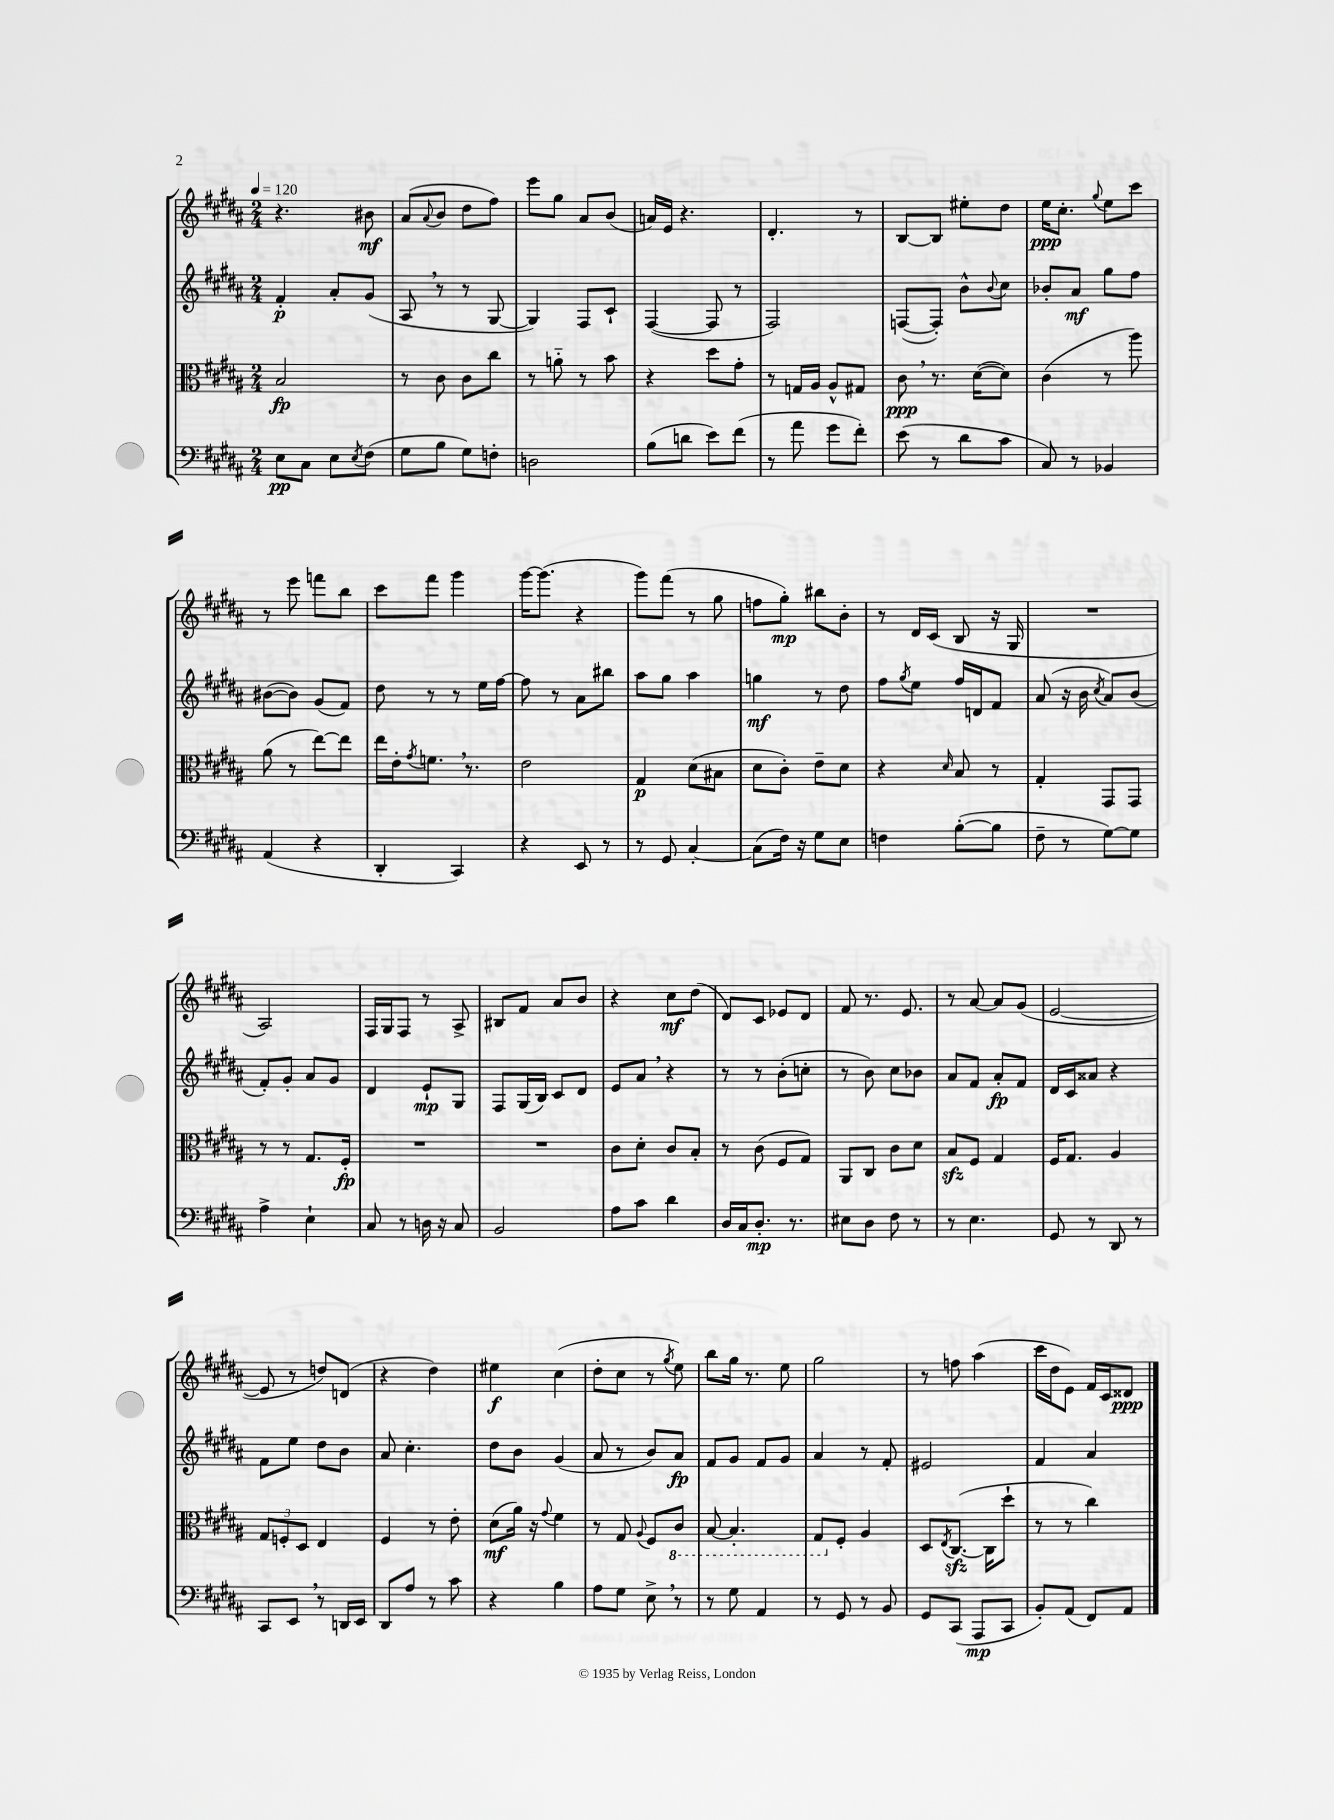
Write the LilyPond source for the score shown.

<<
\new StaffGroup <<
\new Staff = "s0" {
    \clef treble \key b \major \numericTimeSignature \time 2/4 \tempo 4 = 120
    r4. bis'8\mf |
    ais'8( \appoggiatura { ais'8 } b'8 dis''8 fis''8) |
    e'''8 gis''8 ais'8 b'8( |
    a'16) e'16 r4. |
    dis'4.-. r8 |
    b8~ b8 eis''8-. dis''8 |
    e''16\ppp cis''8.-. \appoggiatura { gis''8 } e''8 cis'''8 |
    r8 e'''8 f'''8 b''8 |
    cis'''8 fis'''8 gis'''4 |
    gis'''16~ gis'''8.( r4 |
    gis'''8) fis'''8( r8 gis''8 |
    f''8 gis''8-.\mp) bis''8 b'8-. |
    r8 dis'16 cis'16( b8 r16 gis16 |
    R2 |
    ais2) |
    fis16 gis16 fis8 r8 ais8-> |
    bis8 fis'8 ais'8 b'8 |
    r4 cis''8\mf dis''8( |
    dis'8) cis'8 ees'8 dis'8 |
    fis'8 r8. e'8. |
    r8 ais'8~ ais'8 gis'8( |
    e'2~ |
    e'8 r8 d''8) d'8( |
    r4 dis''4) |
    eis''4\f cis''4( |
    dis''8-. cis''8 r8 \acciaccatura { gis''8 } e''8) |
    b''8 gis''16 r8. e''8 |
    gis''2 |
    r8 f''8 ais''4( |
    cis'''16 dis''16 e'8) fis'16 cis'16 disis'8\ppp \bar "|." |
}
\new Staff = "s1" {
    \clef treble \key b \major \numericTimeSignature \time 2/4
    fis'4-.\p ais'8-. gis'8( |
    ais8 \breathe r8 r8 gis8~ |
    gis4) fis8 cis'8-! |
    fis4~( fis8 r8 |
    fis2) |
    f8~( f8-.) b'8-^ \appoggiatura { b'8 } cis''8 |
    bes'8-. ais'8\mf gis''8 fis''8 |
    bis'8~( bis'8) gis'8( fis'8) |
    dis''8 r8 r8 e''16 fis''16~ |
    fis''8 r8 ais'8 bis''8 |
    ais''8 gis''8 ais''4 |
    g''4\mf r8 dis''8 |
    fis''8 \acciaccatura { gis''8 } e''8 fis''16 d'16 fis'8 |
    ais'8( r16 b'16 \acciaccatura { cis''8 } ais'8) b'8( |
    fis'8-.) gis'8-. ais'8 gis'8 |
    dis'4 e'8-!\mp gis8 |
    fis8 gis16( b16) cis'8 dis'8 |
    e'8 ais'8 \breathe r4 |
    r8 r8 b'8-.( c''8-. |
    r8 b'8) cis''8 bes'8 |
    ais'8 fis'8 ais'8-.\fp fis'8 |
    dis'16 cis'16 aisis'8 r4 |
    fis'8 e''8 dis''8 b'8 |
    ais'8 cis''4.-. |
    dis''8 b'8 gis'4( |
    ais'8 r8 b'8) ais'8\fp |
    fis'8 gis'8 fis'8 gis'8 |
    ais'4 r8 fis'8-. |
    eis'2 |
    fis'4 ais'4 \bar "|." |
}
\new Staff = "s2" {
    \clef alto \key b \major \numericTimeSignature \time 2/4
    b2\fp |
    r8 cis'8 cis'8 cis''8 |
    r8 a'8-_ r8 b'8 |
    r4 dis''8 gis'8-. |
    r8 g16 ais16 ais8-^ gis8 |
    cis'8\ppp \breathe r8. dis'16~( dis'8) |
    cis'4( r8 ais''8) |
    ais'8( r8 e''8~) e''8 |
    e''16 e'16-. \acciaccatura { gis'8 } f'8. \breathe r8. |
    e'2 |
    gis4\p dis'8( bis8 |
    dis'8 cis'8-.) e'8-- dis'8 |
    r4 \grace { dis'16 } b8 r8 |
    gis4-. gis,8 gis,8 |
    r8 r8 gis8. fis16-.\fp |
    R2 |
    R2 |
    cis'8 dis'8-. cis'8 b8-. |
    r8 cis'8( fis8 gis8) |
    ais,8 cis8 cis'8 dis'8 |
    b8\sfz fis8 gis4 |
    fis16 gis8. ais4 |
    \tuplet 3/2 { gis8 f8-. dis8 } e4 |
    fis4 r8 e'8-. |
    dis'8\mf( ais'16) r16 \appoggiatura { gis'8 } fis'4 |
    r8 gis8 \appoggiatura { ais8 } fis8 \ottava #-1 cis8 |
    b,8~ b,4.-. |
    gis,8 \ottava #0 fis8-. ais4 |
    dis8 \acciaccatura { e8 } cis8.~\sfz( cis16 dis''8-! |
    r8 r8 cis''4) \bar "|." |
}
\new Staff = "s3" {
    \clef bass \key b \major \numericTimeSignature \time 2/4
    e8\pp cis8 e8 \acciaccatura { e8 } fis8( |
    gis8 b8 gis8) f8-. |
    d2 |
    b8( d'8 e'8) fis'8( |
    r8 ais'8 gis'8 fis'8-.) |
    e'8( r8 dis'8 cis'8 |
    cis8) r8 bes,4 |
    ais,4( r4 |
    dis,4-. cis,4) |
    r4 e,8 r8 |
    r8 gis,8 cis4~-. |
    cis8( fis16) r16 gis8 e8 |
    f4 b8~-.( b8 |
    fis8-- r8 gis8~) gis8 |
    ais4-> e4-! |
    cis8 r8 d16 r16 cis8 |
    b,2 |
    ais8 cis'8 dis'4 |
    dis16 cis16 dis8.-.\mp r8. |
    eis8 dis8 fis8 r8 |
    r8 e4. |
    gis,8 r8 dis,8 r8 |
    cis,8 e,8 \breathe r8 d,16 e,16 |
    dis,8 ais8 r8 cis'8 |
    r4 b4 |
    ais8 gis8 e8-> \breathe r8 |
    r8 gis8 ais,4 |
    r8 gis,8 r8 b,8 |
    gis,8 cis,8( ais,,8\mp cis,8 |
    b,8-.) ais,8( fis,8) ais,8 \bar "|." |
}
>>
>>
\layout { \context { \Score \remove "Bar_number_engraver" } }
